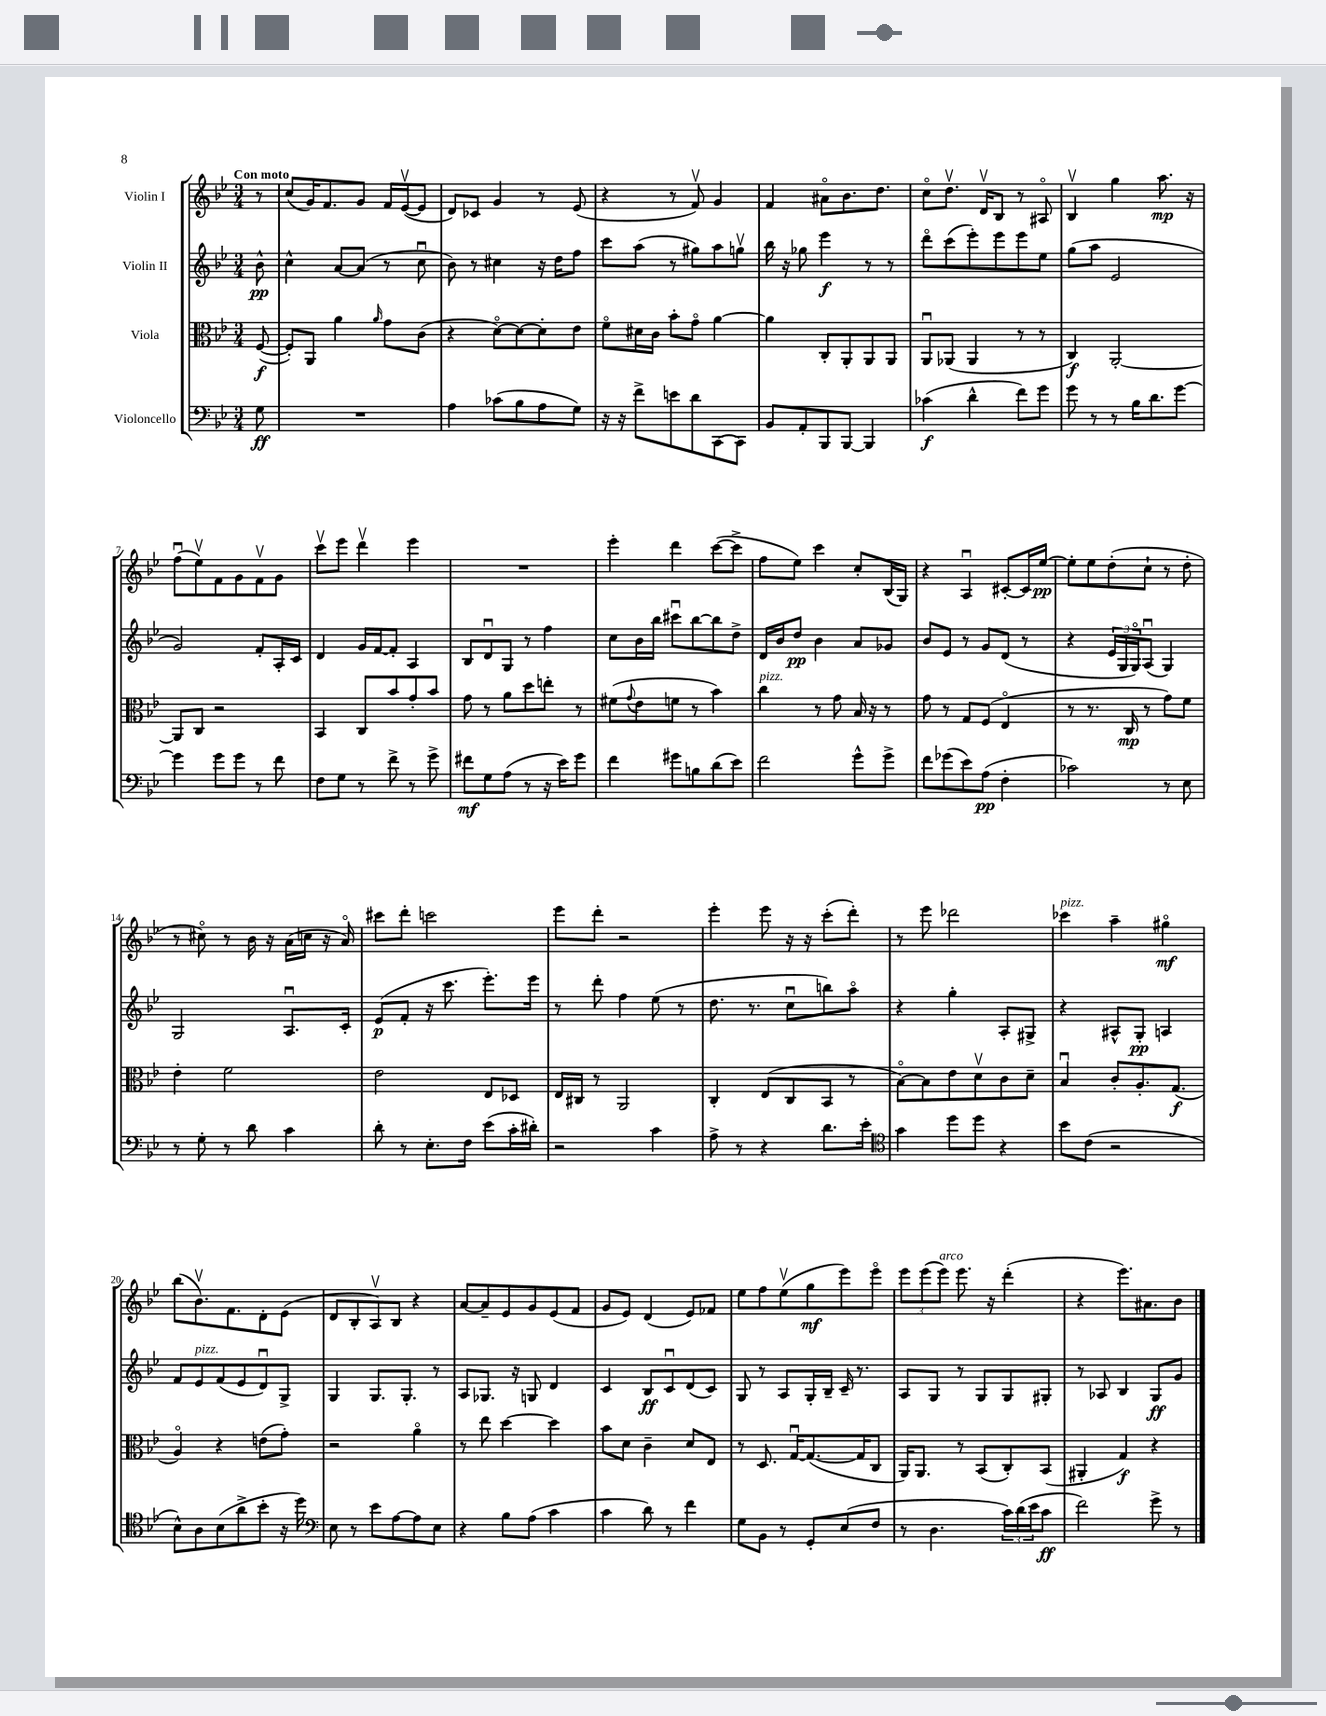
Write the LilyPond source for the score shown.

<<
\new StaffGroup <<
\new Staff = "s0" \with { instrumentName = "Violin I" } {
    \clef treble \key bes \major \numericTimeSignature \time 3/4 \partial 8 \tempo "Con moto"
    r8 |
    c''8( g'16) f'8. g'8 f'16 ees'16~\upbow( ees'8 |
    d'8) ces'8 g'4 r8 ees'8( |
    r4 r8 f'8\upbow) g'4 |
    f'4 ais'8\flageolet bes'8. d''8. |
    c''8\flageolet d''8.\upbow d'16\upbow bes8 r8 ais8\flageolet |
    bes4\upbow g''4 a''8.\mp r16 |
    f''8\downbow( ees''8\upbow) f'8 g'8 f'8\upbow g'8 |
    c'''8\upbow ees'''8 d'''4\upbow ees'''4 |
    R2. |
    ees'''4-. d'''4 c'''8~( c'''8-> |
    f''8 ees''8) c'''4 c''8-. bes16( g16) |
    r4 a4\downbow cis'8~-. cis'16 ees''16~\pp |
    ees''8-. ees''8 d''8-.( c''8-! r8 d''8-. |
    r8 cis''8\flageolet) r8 bes'16 r16 a'16( c''16 r16 a'16\flageolet) |
    cis'''8 d'''8-. c'''2 |
    ees'''8 d'''8-. r2 |
    ees'''4-. ees'''8 r16 r16 c'''8-.( d'''8-.) |
    r8 ees'''8 des'''2 |
    ces'''4^\markup { \italic "pizz." } a''4-- gis''4\flageolet\mf |
    bes''8( bes'8.\upbow) f'8. d'8-. ees'8( |
    d'8 bes8-. a8\upbow) bes8 r4 |
    a'8~ a'8-- ees'8 g'8 ees'8( f'8 |
    g'8 ees'8) d'4( ees'8) fes'8 |
    ees''8 f''8 ees''8\upbow( g''8\mf ees'''8) ees'''8\flageolet |
    \tuplet 3/2 { ees'''8 ees'''8( ees'''8^\markup { \italic "arco" }) } ees'''8. r16 d'''4-.( |
    r4 ees'''8.) ais'8. bes'8 \bar "|." |
}
\new Staff = "s1" \with { instrumentName = "Violin II" } {
    \clef treble \key bes \major \numericTimeSignature \time 3/4 \partial 8
    bes'8-^\pp |
    c''4-^ a'8~ a'8( r8 c''8\downbow |
    bes'8) r8 cis''4 r16 d''16 f''8 |
    c'''8 a''8( r8 gis''8) a''8 g''8\upbow |
    bes''16 r16 ges''8 ees'''4\f r8 r8 |
    d'''8\flageolet c'''8( ees'''8-.) ees'''8 ees'''8 ees''8 |
    g''8( a''8 ees'2 |
    g'2) f'8-. a16-. c'16 |
    d'4 g'16 f'16~ f'8-. a4 |
    bes8 d'8\downbow g8 r8 f''4 |
    c''8 bes'16 bes''16 cis'''8\downbow bes''8~ bes''8 d''8-> |
    d'16 bes'16 d''8\pp bes'4 a'8 ges'8 |
    bes'8 ees'8 r8 g'8 d'8( r8 |
    r4 \tuplet 3/2 { ees'16 g16 g16\flageolet) } a8\downbow( g4) |
    g2 a8.\downbow c'16-. |
    ees'8\p( f'8-. r16 c'''8. ees'''8.-.) ees'''16 |
    r8 d'''8-. f''4 ees''8( r8 |
    d''8. r8. c''8\downbow b''8) a''8\flageolet |
    r4 g''4-. a8-. gis8-> |
    r4 ais8-^ g8-.\pp a4 |
    f'8 ees'8^\markup { \italic "pizz." } f'8( ees'8 d'8\downbow) g8-> |
    g4 g8. g8.-. r8 |
    a8 ges8. r16 g8 d'4 |
    c'4 bes8\ff c'8\downbow d'8( c'8) |
    g8 r8 a8 g16-. bes16-- c'16-- r8. |
    a8 g8 r8 g8 g8 gis8-. |
    r8 aes8 bes4 g8\ff g'8 \bar "|." |
}
\new Staff = "s2" \with { instrumentName = "Viola" } {
    \clef alto \key bes \major \numericTimeSignature \time 3/4 \partial 8
    f8~\f( |
    f8-.) a,8 a'4 \grace { a'16 } g'8 c'8( |
    r4 d'8~\flageolet) d'8~ d'8-. ees'8 |
    f'8\flageolet dis'16 c'16 bes'8-. g'8\flageolet a'4~ |
    a'4 c8-. a,8-. a,8 a,8 |
    a,8\downbow aes,8( aes,4 r8 r8 |
    c4\f) a,2~-. |
    a,8 c8 r2 |
    bes,4 c8 bes'8 g'8-. bes'8 |
    g'8 r8 a'8 d''8 e''8-. r8 |
    fis'8( \appoggiatura { g'8 } ees'8 f'8 r8 bes'4) |
    c''4^\markup { \italic "pizz." } r8 g'8 bes16 r16 r8 |
    g'8 r8 g8 f8( ees4\flageolet |
    r8 r8. c16\mp r8 g'8) f'8 |
    ees'4-. f'2 |
    ees'2 ees8 des8 |
    ees16 cis16 r8 a,2 |
    c4-. ees8( c8 bes,8 r8 |
    bes8~\flageolet) bes8 ees'8 d'8\upbow c'8 d'8-- |
    bes4\downbow c'8-. a8.-. g8.\f( |
    a4\flageolet) r4 e'8( g'8-.) |
    r2 a'4\flageolet |
    r8 ees''8 d''4~ d''4 |
    bes'8 d'8 c'4-- d'8 ees8 |
    r8 d8. g16~\downbow g8.~( g16 c8 |
    a,16) a,8. r8 bes,8( c8-.) bes,8( |
    ais,4-. g4\f) r4 \bar "|." |
}
\new Staff = "s3" \with { instrumentName = "Violoncello" } {
    \clef bass \key bes \major \numericTimeSignature \time 3/4 \partial 8
    g8\ff |
    R2. |
    a4 ces'8( bes8 a8 g8) |
    r16 r16 f'8-> e'8 d'8 c,8~ c,8 |
    bes,8 a,8-. bes,,8 bes,,8~ bes,,4 |
    ces'4\f( d'4-^ f'8) g'8 |
    g'8 r8 r8 bes16 d'8. g'8~ |
    g'4 g'8 g'8 r8 f'8 |
    f8 g8 r8 f'8-> r8 g'8-> |
    fis'8\mf g8 a8( r8 r16 ees'16) g'8 |
    f'4 gis'8 b8 d'8( ees'8) |
    f'2 g'8-^ g'8-> |
    f'8 ges'8( ees'8) a8\pp( f4-. |
    ces'2) r8 ees8 |
    r8 g8-. r8 d'8 c'4 |
    d'8-. r8 ees8.-. f16 ees'8( c'16-. dis'16-.) |
    r2 c'4 |
    a8-> r8 r4 d'8. ees'16-. |
    \clef tenor g'4 d''8 d''8 r4 |
    bes'8 c'8( r2 |
    bes8-^) a8 bes8( a'8-> bes'8-. r16 d''16) |
    \clef bass ees8 r8 ees'8 a8~ a8 ees8 |
    r4 bes8 a8( c'4 |
    c'4 d'8) r8 f'4 |
    g8 bes,8 r8 g,8-. ees8( f8 |
    r8 d4. \tuplet 3/2 { c'16) d'16( ees'16 } c'8\ff |
    f'2) g'8-> r8 \bar "|." |
}
>>
>>
